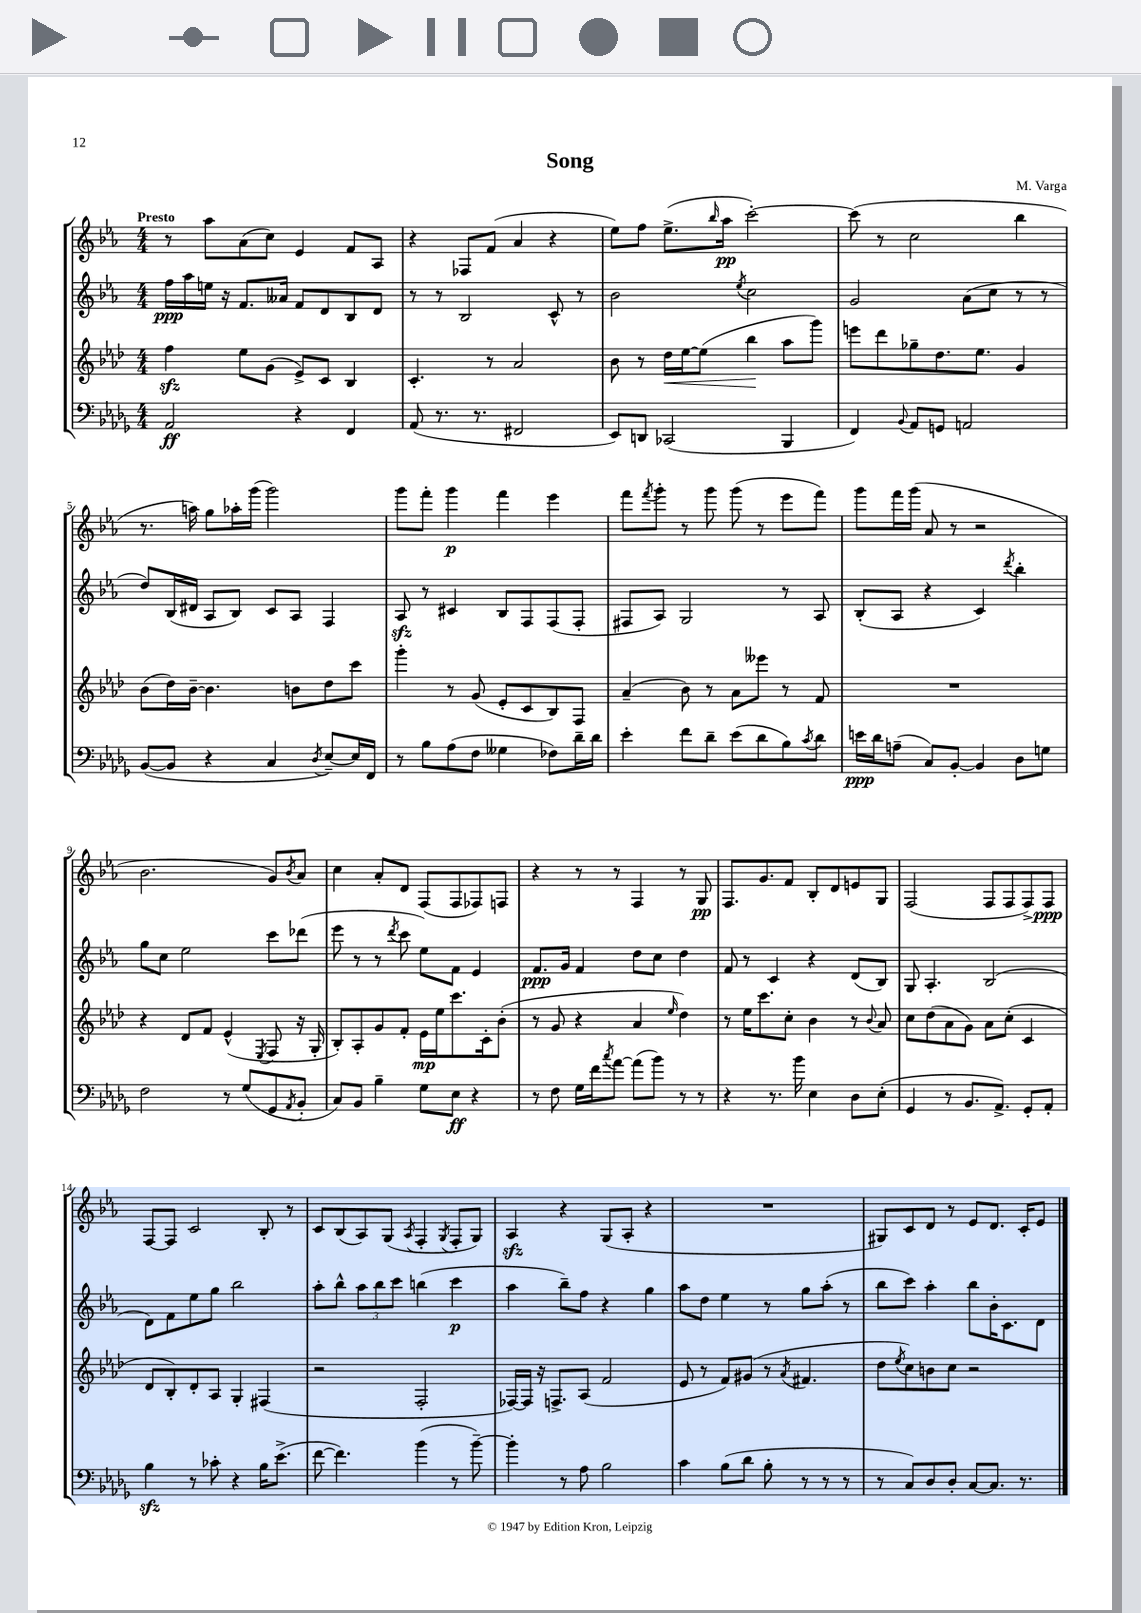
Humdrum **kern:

**kern	**kern	**kern	**kern
*staff4	*staff3	*staff2	*staff1
*clefF4	*clefG2	*clefG2	*clefG2
*k[b-e-a-d-g-]	*k[b-e-a-d-]	*k[b-e-a-]	*k[b-e-a-]
*M4/4	*M4/4	*M4/4	*M4/4
2AA-	4ff	16ff	8r
.	.	16aa-	.
.	.	16ee	8aa-
.	.	16r	.
.	8ee-	8.f	(8a-
.	(8g	.	8cc)
.	.	16a--	.
4r	8e-^)	8f	4e-
.	8c	8d	.
4FF	4B-	8B-	8f
.	.	8d	8A-
=	=	=	=
(8AA-	4.c'	8r	4r
8.r	.	8r	.
.	.	2B-	8F-
8.r	.	.	.
.	8r	.	(8f
2FF#	2a-	.	4a-
.	.	8c^^	4r
.	.	8r	.
=	=	=	=
8EE-)	8b-	2b-	8ee-)
8DD	8r	.	8ff
(2CC-	16dd-	.	(8.ee-^
.	[16ee-	.	.
.	(8ee-]	.	.
.	.	.	16qqbb-
.	.	.	16aa-
.	.	8qee-	.
.	4bb-	2cc	[2ccc')
4BBB-	8aa-	.	.
.	8ggg)	.	.
=	=	=	=
4FF)	8eee	2g	(8ccc]
.	8ddd-	.	8r
8qqBB-	.	.	.
8AA-	8gg-~	.	2cc
8GG	8.dd-	.	.
2AA	.	(8a-	.
.	8.ee-	.	.
.	.	8cc	.
.	4g	8r	4bb-
.	.	8r	.
=	=	=	=
([8BB-	(8b-	8dd)	8.r
8BB-]	16dd-)	(16B-	.
.	[16b-~	16d#	16aa)
4r	4.b-]	8A-	8gg
.	.	8B-)	16aa-'
.	.	.	(16ggg
4C	.	8c	2ggg)
.	8b	8A-	.
8qD-	.	.	.
[8E-~)	8dd-	4F	.
16E-]	8ccc	.	.
16FF	.	.	.
=	=	=	=
8r	4ggg'	8A-	8ggg
8B-	.	8r	8fff'
(8A-	8r	4c#	4ggg
8F	(8g	.	.
4G--	8e-'	8B-	4fff
.	8c	8F	.
8F-)	8B-)	(8F	4eee-
16d-~	8F	8F'	.
16d-	.	.	.
=	=	=	=
4e-'	(4a-~	8F#	8fff
.	.	.	8qfff
.	.	8A-)	8ggg'
8f	8b-)	2G	8r
8d-~	8r	.	8ggg
(8e-	8a-	.	(8ggg
8d-	8eee--	.	8r
8B-)	8r	8r	8eee-
8qc	.	.	.
8d-	8f	8A-	8fff)
=	=	=	=
16e	1r	(8B-'	8ggg
16d-	.	.	.
(8A~	.	8A-	16fff
.	.	.	(16ggg
8C)	.	4r	8a-
[8BB-'	.	.	8r
4BB-]	.	4c)	2r
.	.	8qddd	.
8D-	.	4bb-'	.
8G	.	.	.
=	=	=	=
2F	4r	8gg	2.b-
.	.	8cc	.
.	8d-	2ee-	.
.	8f	.	.
8r	(4e-^^	.	.
(8G-	.	.	.
.	8qE-	.	.
8GG-	8F	8ccc	8g)
8qAA-	.	.	8qb-
8BB-'	16r	(8ddd-	8a-
.	16G'	.	.
=	=	=	=
8C)	8B-')	8eee-	4cc
8BB-	8A-'	8r	.
4B-~	8g	8r	8a-'
.	.	8qddd	.
.	8f'	8ccc	8d
8G-	16e-	8ee-)	(8F
.	16ee-	.	.
8E-	8.ccc	8f	8F
4r	.	4e-	8F-)
.	16c'	.	.
.	(8b-'	.	8F
=	=	=	=
8r	8r	8.f	4r
8F	8g	.	.
.	.	16g	.
16G-	4r	4f	8r
16f	.	.	.
8qcc	.	.	.
[8a-	.	.	8r
(8a-]	4a-	8dd	4F
8b-)	.	8cc	.
.	16qqee-	.	.
8r	4dd-)	4dd	8r
8r	.	.	8G
=	=	=	=
4r	8r	8f	8.F
.	16ee-	8r	.
.	8.ccc	.	8.g
8.r	.	4c	.
.	8cc'	.	8f
16b-	.	.	.
4E-	4b-	4r	8B-'
.	.	.	8d
8D-	8r	(8d	8e
.	8qqb-	.	.
(8E-'	8a-	8B-)	8G
=	=	=	=
4GG-	8cc	8G	(2F
.	(8dd-	4.A-'	.
8r	8a-	.	.
8.BB-	8g)	.	.
.	8a-	(2B-	8F
8.AA-^)	.	.	.
.	(8cc'	.	8F
8GG-'	4c	.	8F^)
8AA-'	.	.	8F
=	=	=	=
4B-	8d-	8d)	[8F
.	8B-')	8f	8F]
8r	8d-'	8ee-	2c
8c-'	8A-	8gg	.
4r	4G'	2bb-	.
16B-	(4F#	.	8B-'
(8.e-^	.	.	.
.	.	.	8r
=	=	=	=
[8f	2r	8aa-'	8c
4.f])	.	8bb-^^	(8B-
.	.	12aa-	8A-)
.	.	12bb-	.
.	.	.	(8G
.	.	12ccc	.
.	.	.	8qA-
(4b-	2F'	(4bb	4F'
.	.	.	8qG
8r	.	4ccc	8F'
[8b-~)	.	.	8G)
=	=	=	=
4b-']	[16F-)	4aa-	4A-
.	16F-]	.	.
.	16r	.	.
.	8.F^	.	.
8r	.	8bb-~)	4r
8A-	(8A-	8ff	.
2B-	2f	4r	(8G
.	.	.	8A-'
.	.	4gg	4r
=	=	=	=
4c	8e-	8aa-	1r
.	8r	8dd	.
(8B-	8f)	4ee-	.
8d-	(8g#	.	.
8B-'	8r	8r	.
.	8qa-	.	.
8r	4.f#	8gg	.
8r	.	(8aa-'	.
8r	.	8r	.
=	=	=	=
8r	8dd-	8bb-	8G#)
.	8qee-	.	.
8C)	8cc)	8ccc)	8c
8D-	8b	4aa-'	8d
8D-'	8cc	.	8r
[8C	2r	8bb-	8e-
8.C]	.	16b-'	8.d
.	.	8.c	.
8.r	.	.	16c'
.	.	8d	8e-
==	==	==	==
*-	*-	*-	*-
